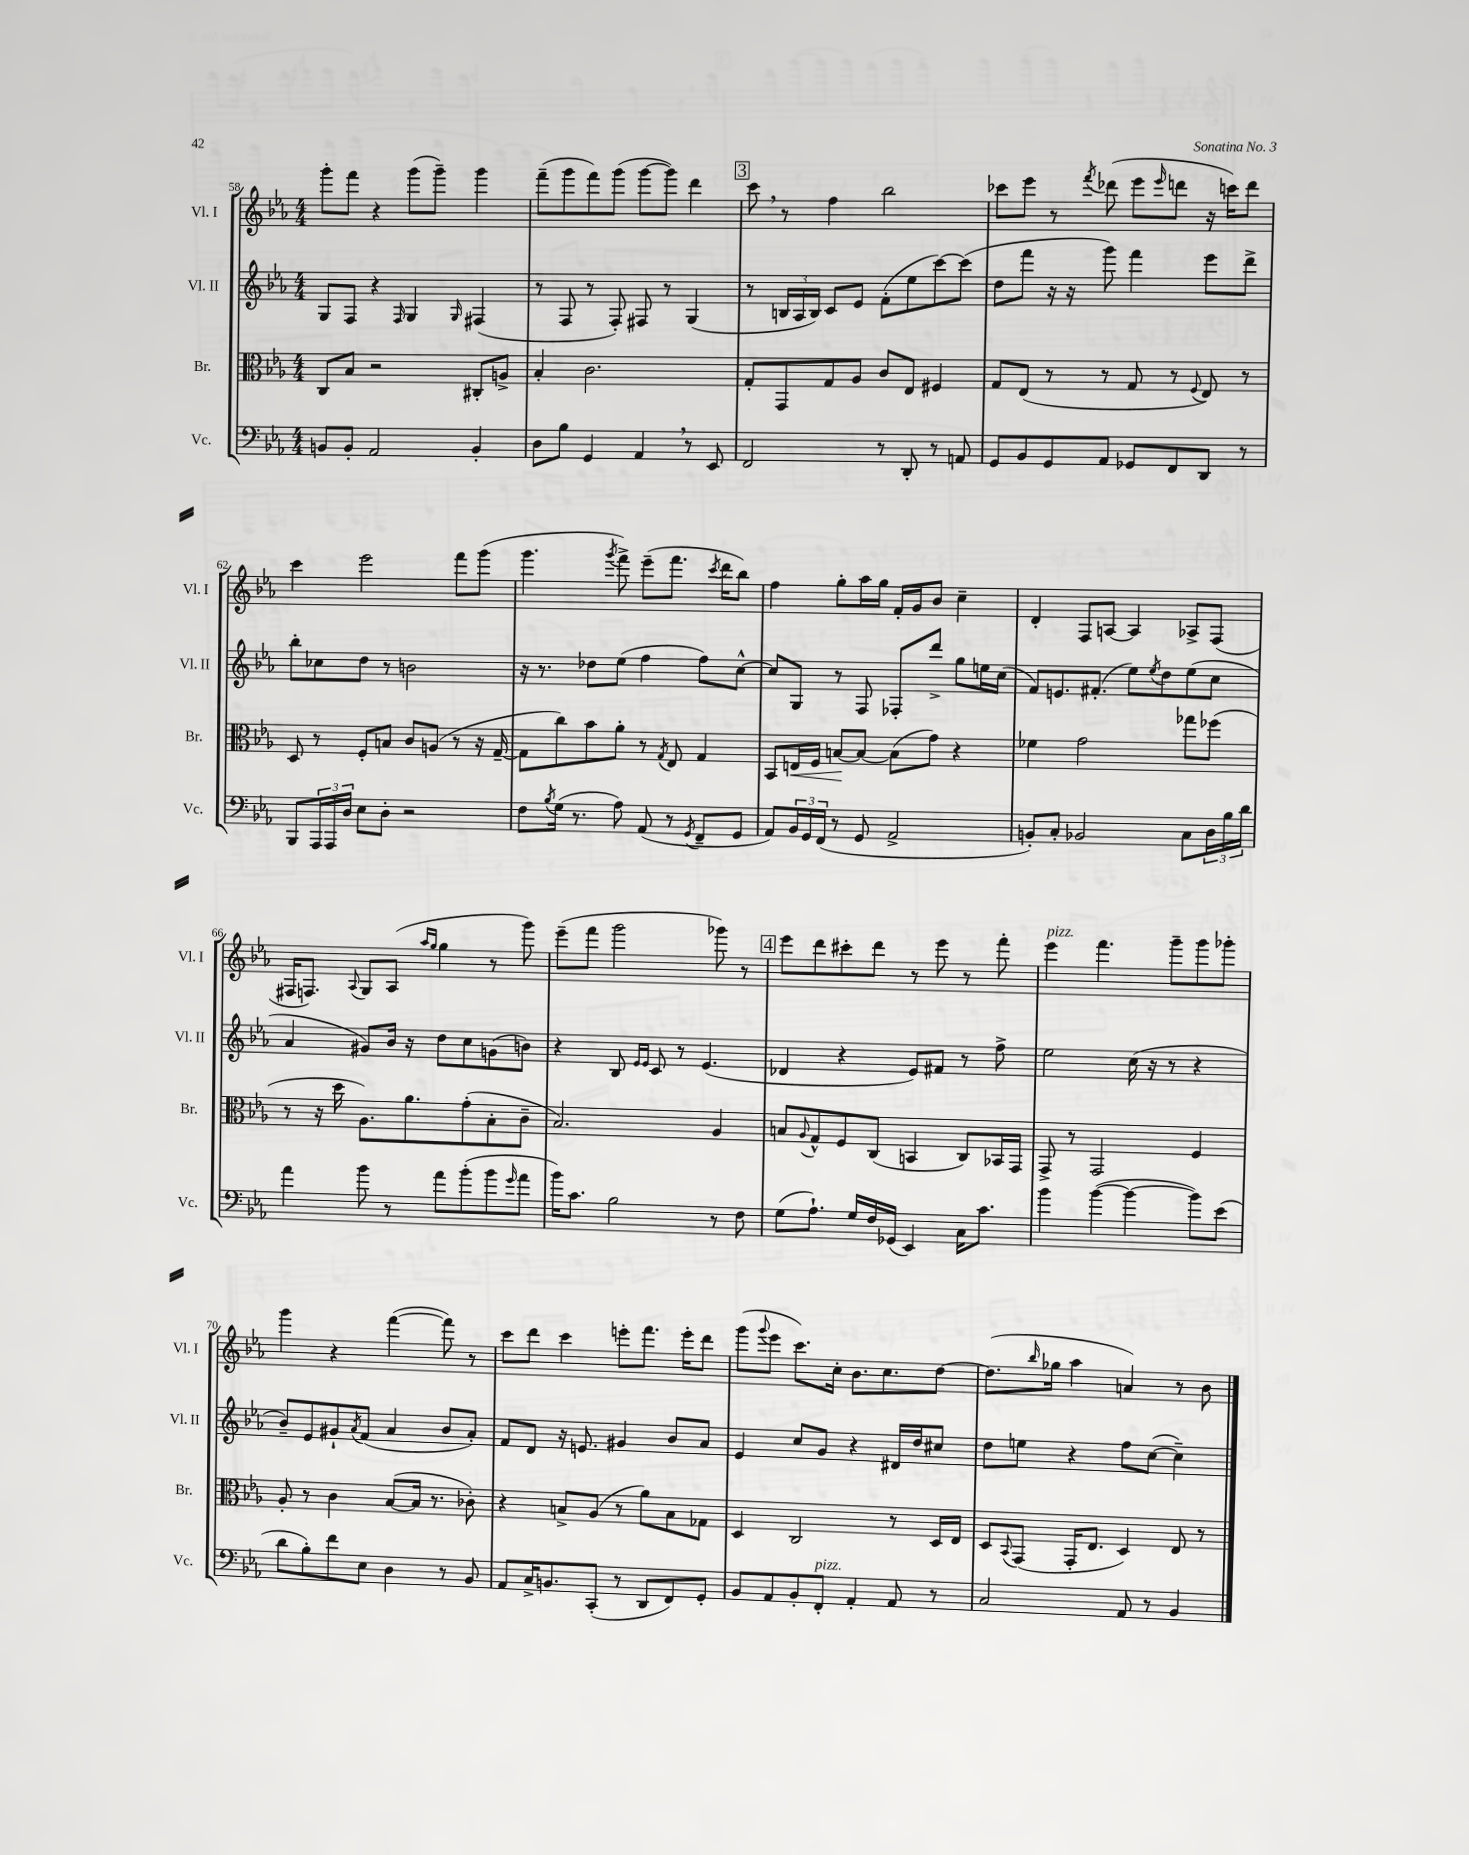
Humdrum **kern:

**kern	**kern	**kern	**kern
*staff4	*staff3	*staff2	*staff1
*clefF4	*clefC3	*clefG2	*clefG2
*k[b-e-a-]	*k[b-e-a-]	*k[b-e-a-]	*k[b-e-a-]
*M4/4	*M4/4	*M4/4	*M4/4
8BB	8C	8G	8ggg'
8BB'	8B-	8F	8fff
2AA-	2r	4r	4r
.	.	16qqF	.
.	.	4G	(8ggg
.	.	.	8ggg~)
.	.	16qqG	.
4BB'	8C#'	(4F#	4ggg
.	8A^	.	.
=	=	=	=
8D	4B-'	8r	(8fff~
8B-	.	8F	8ggg
4GG	2.c	8r	8fff)
.	.	8F')	(8ggg
4AA-	.	8F#	[8ggg
.	.	8r	8ggg])
8r	.	(4G	4ddd
8EE-	.	.	.
=	=	=	=
2FF	8G'	8r	8ccc
.	8GG	24B	8r
.	.	24A-	.
.	.	24B)	.
.	8G	8c	4ff
.	8A-	8e-	.
8r	8c	(8f'	2bb-
8DD'	8E-	8ee-	.
8r	4F#	[8ccc)	.
8AA	.	(8ccc]	.
=	=	=	=
8GG	8G	8dd	8ccc-
8BB-	(8E-	8fff	8eee-
8GG	8r	16r	8r
.	.	16r	.
.	.	.	8qfff
8AA-	8r	8ggg)	(8ddd-
8GG-	8G	4fff	8eee-
.	.	.	16qqeee-
8FF	8r	.	8ddd
.	8qqF	.	.
8DD	8E-)	8eee-	16r
.	.	.	16ccc)
8r	8r	8ddd^	8ddd
=	=	=	=
8BBB-	8D	8bb-'	4ccc
24AAA-	8r	8cc-	.
24AAA-	.	.	.
24D	.	.	.
8E-	8F'	8dd	2eee-
8D'	8B	8r	.
2r	8c	2b	.
.	(8A	.	.
.	8r	.	8fff
.	16r	.	(8ggg
.	[16G~	.	.
=	=	=	=
8F	8G]	16r	4.ggg
.	.	8.r	.
8qB-	.	.	.
(16G	8cc)	.	.
8.r	.	.	.
.	8b-	8dd-	.
.	.	.	8qggg
8A-)	8a-'	(8ee-	8fff^)
(8AA-	8r	4ff	(8eee-~
.	8qG	.	.
8r	8E-	.	8.fff
8qGG	.	.	.
8FF~	4G	8ff)	.
.	.	.	8qccc
.	.	.	16ddd
8GG	.	[8cc^^	8bb-)
=	=	=	=
8AA-)	8BB-	8cc]	4ff
24BB-	16E	8G	.
24GG	.	.	.
.	16F	.	.
(24FF	.	.	.
8r	[8B	8r	8gg'
8GG	8B_	8F	16aa-
.	.	.	16gg
2AA-^	(8B]	8F-'	16f'
.	.	.	16g
.	8g)	8ddd^	8b-
.	4r	8gg	4cc~
.	.	16ee	.
.	.	(16cc	.
=	=	=	=
8BB')	4f-	8f)	4d'
8C'	.	8.e	.
2BB-	2g	.	8F
.	.	(8.f#'	.
.	.	.	[8A
.	.	8ee-)	4A]
.	.	8qee-	.
.	.	8dd	.
8C	8gg-	(8ee-	8A-^
24D	(8ff-	8cc	(8F
24B-	.	.	.
24d	.	.	.
=	=	=	=
4a-	8r	4a-	16F#
.	.	.	8.F)
.	16r	.	.
.	16dd	.	.
.	.	.	8qqA-
8b-	8.A-)	8g#)	8G
8r	.	16b-	(8A-
.	8.a-	16r	.
.	.	.	16qqaa-
.	.	.	16qqgg
8a-	.	8dd	4gg
(8b-'	(8g'	8cc	.
8b-	8B-'	(8g	8r
16qqg	.	.	.
8a-	8c~	8b)	8ggg)
=	=	=	=
16b-)	2.B-)	4r	(8eee-~
8.c	.	.	.
.	.	.	8fff
2B-	.	8B-	2ggg
.	.	16qqe-	.
.	.	16qqe-	.
.	.	8c	.
.	.	8r	.
.	.	(4.e-	.
8r	4A-	.	8ggg-)
8F	.	.	8r
=	=	=	=
(8G	8B	4d-	8eee-
.	8qqA-	.	.
8.A-`)	8G^^	.	8ddd
.	8F	4r	8ccc#'
16G	.	.	.
16F	(8C	.	8ddd
(16GG-	.	.	.
4EE-)	4BB	8e-)	8r
.	.	8f#	8eee-
16C	8C)	8r	8r
8.c	.	.	.
.	16BB-	8ff^	8fff'
.	16GG	.	.
=	=	=	=
4b-	8GG^	2ee-	4eee-
.	8r	.	.
([4b-	2GG	.	4.fff
4b-_	.	(16cc	.
.	.	16r	.
.	.	8r	8ggg~
8b-])	4F	4r	8ggg
(8e-	.	.	8ggg-'
=	=	=	=
8d	8A-'	8b-~)	4ggg
8B-')	8r	8e-	.
8f	4c	8g#`	4r
.	.	8qa-	.
8E-	.	(8f	.
4D	([8B-	4a-	([4fff
.	16B-]	.	.
.	8.r	.	.
8r	.	8b-	8fff])
8BB-	8c-')	8a-')	8r
=	=	=	=
8AA-	4r	8f	8ccc
16C^	.	8d	8ddd
8.BB	.	.	.
.	8B^	16r	4ccc
.	.	8.e	.
(8CC'	(8A-	.	.
8r	8r	4g#	8eee'
8DD	8a-)	.	8.fff
8FF)	8B	8b-	.
.	.	.	16eee'
8GG'	8G-	8a-	8ddd
=	=	=	=
8BB-	4D	4e-	(8ggg
.	.	.	8qqggg
8AA-	.	.	8eee-
8BB-'	2C	8cc	8.ccc)
8FF'	.	8g	.
.	.	.	16cc'
4AA-'	.	4r	8.b-
.	.	.	8.cc
8AA-	8r	16d#	.
.	.	16dd	.
8r	16D	8cc#	[8dd
.	16E-	.	.
=	=	=	=
2C	8D	8dd	(8.dd]
.	8qqBB-	.	.
.	(8GG	8ee	.
.	.	.	16qqbb-
.	.	.	16gg-
.	16GG'	4r	4aa-
.	8.E-	.	.
8AA-	4D)	8ff	4a)
8r	.	([8cc	.
4BB-	8E-	4cc~])	8r
.	8r	.	8b-
==	==	==	==
*-	*-	*-	*-
